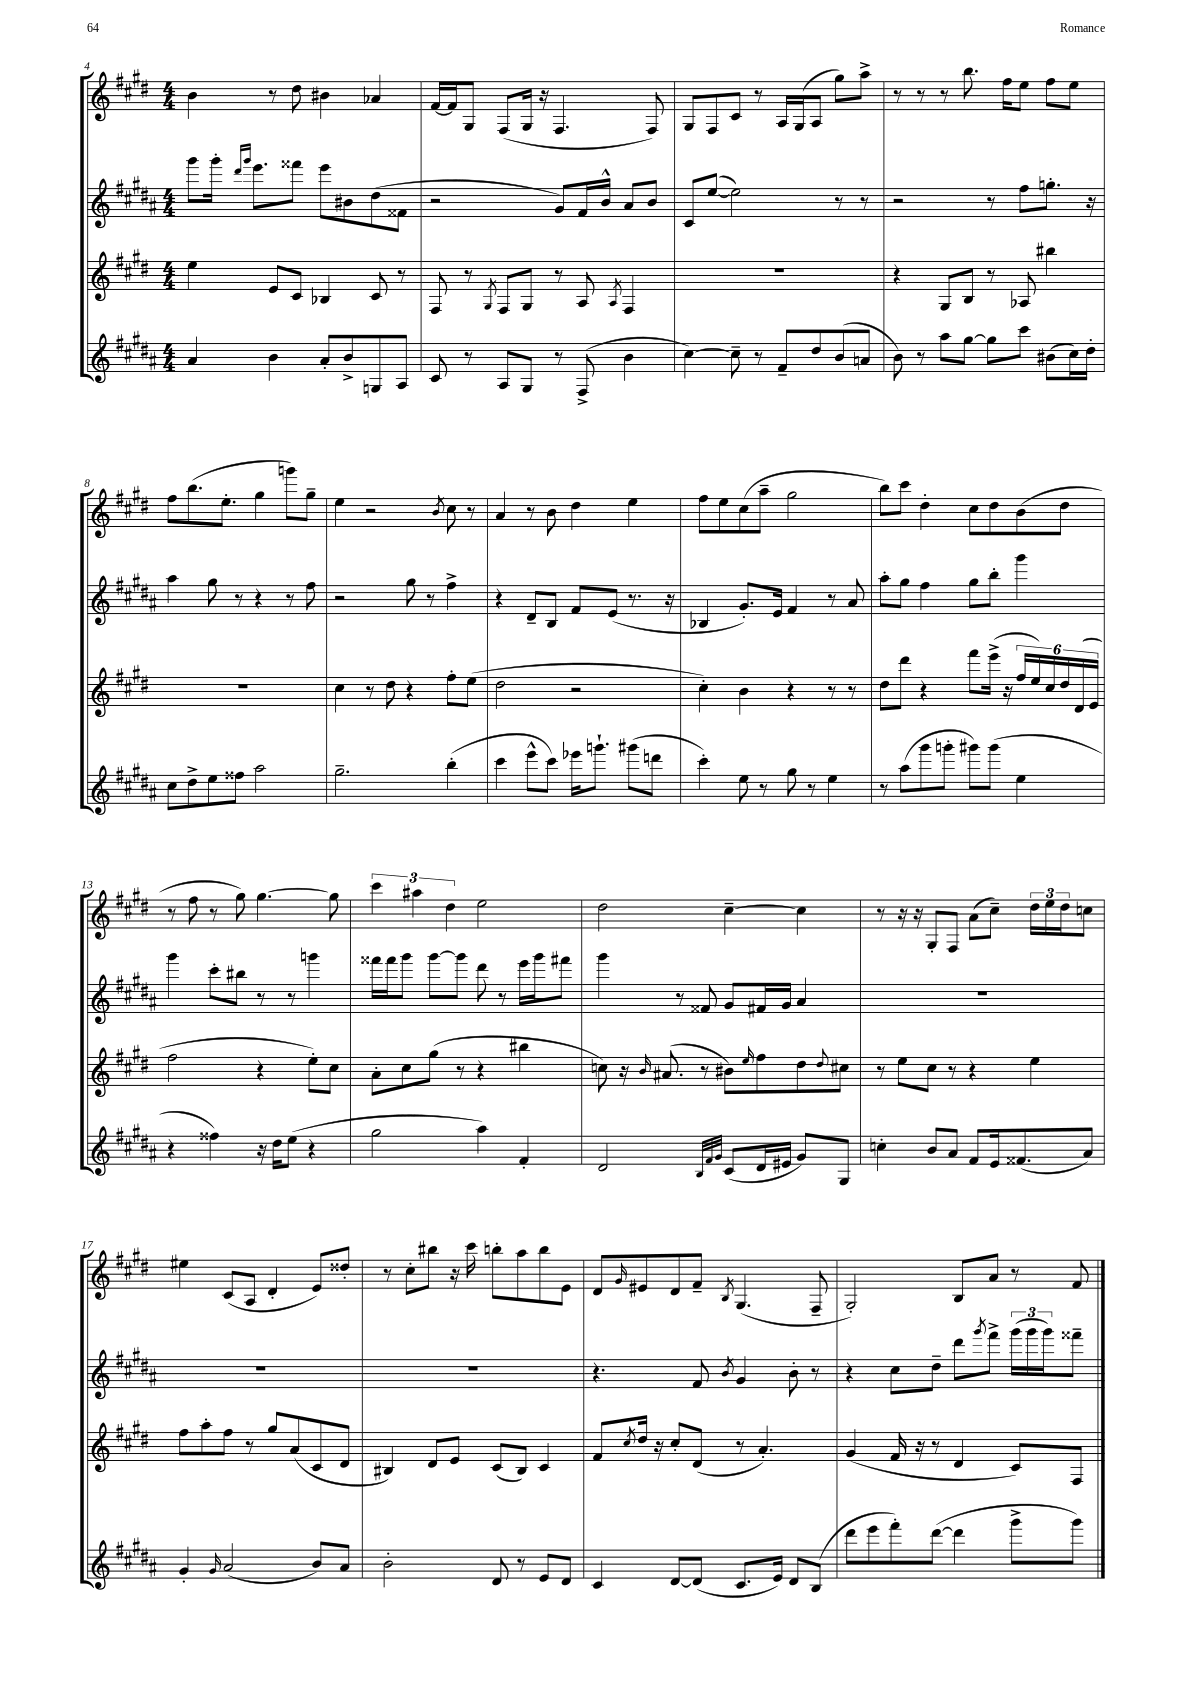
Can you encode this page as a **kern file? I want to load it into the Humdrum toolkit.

**kern	**kern	**kern	**kern
*staff4	*staff3	*staff2	*staff1
*clefG2	*clefG2	*clefG2	*clefG2
*k[f#c#g#d#a#]	*k[f#c#g#d#]	*k[f#c#g#d#a#]	*k[f#c#g#d#]
*M4/4	*M4/4	*M4/4	*M4/4
4a#	4ee	8ggg#	4b
.	.	16ggg#'	.
.	.	16qqddd#	.
.	.	16qqggg#	.
.	.	8.eee	.
4b	8e	.	8r
.	8c#	8fff##	8dd#
8a#'	4B-	8eee	4b#
8b^	.	8b#	.
8G	8c#	(8dd#	4a-
8A#	8r	8f##	.
=	=	=	=
8c#	8F#	2r	[16f#
.	.	.	16f#]
8r	8r	.	8G#
.	8qG#	.	.
8A#	8F#	.	(8F#
8G#	8G#	.	16G#
.	.	.	16r
8r	8r	8g#)	4.F#
(8F#^	8A	16f#	.
.	.	16b^^	.
.	8qA	.	.
4b	4F#	8a#	.
.	.	8b	8F#)
=	=	=	=
[4cc#)	1r	8c#	8G#
.	.	([8ee	8F#
8cc#~]	.	2ee])	8c#
8r	.	.	8r
8f#~	.	.	16A
.	.	.	(16G#
8dd#	.	.	8A
(8b	.	8r	8gg#)
8a	.	8r	8aa^
=	=	=	=
8b)	4r	2r	8r
8r	.	.	8r
8aa#	8G#	.	8r
[8gg#	8B	.	8.bb
8gg#]	8r	8r	.
.	.	.	16ff#
8ccc#	8A-	8ff#	8ee
(8b#	4bb#	8.gg'	8ff#
16cc#)	.	.	8ee
16dd#'	.	16r	.
=	=	=	=
8cc#	1r	4aa#	8ff#
8dd#^	.	.	(8.bb
8ee	.	8gg#	.
.	.	.	8.ee'
8ff##	.	8r	.
2aa#	.	4r	4gg#
.	.	8r	8ggg)
.	.	8ff#	8gg#~
=	=	=	=
2.gg#~	4cc#	2r	4ee
.	8r	.	2r
.	8dd#	.	.
.	4r	8gg#	.
.	.	8r	.
.	.	.	8qb
(4bb'	8ff#'	4ff#^	8cc#
.	(8ee	.	8r
=	=	=	=
4ccc#	2dd#	4r	4a
8eee^^	.	8d#~	8r
8ccc#)	.	8B	8b
16eee-	2r	8f#	4dd#
8.ggg`	.	.	.
.	.	(8e	.
(8ggg#	.	8.r	4ee
8ddd	.	.	.
.	.	16r	.
=	=	=	=
4ccc#')	4cc#')	4B-	8ff#
.	.	.	8ee
8ee	4b	8.g#')	(8cc#
8r	.	.	8aa~
.	.	16e	.
8gg#	4r	4f#	2gg#
8r	.	.	.
4ee	8r	8r	.
.	8r	8a#	.
=	=	=	=
8r	8dd#	8aa#'	8bb)
(8aa#	8ddd#	8gg#	8ccc#
8ggg#	4r	4ff#	4dd#'
8ggg'	.	.	.
8ggg#)	8fff#	8gg#	8cc#
(8ggg#	(16eee^	8bb'	8dd#
.	16r	.	.
4ee	24ff#	4ggg#	(8b
.	24ee)	.	.
.	24cc#	.	.
.	24dd#	.	8dd#
.	(24d#	.	.
.	24e	.	.
=	=	=	=
4r	2ff#	4ggg#	8r
.	.	.	8ff#
4ff##)	.	8ccc#'	8r
.	.	8bb#	8gg#)
16r	4r	8r	[4.gg#
16dd#	.	.	.
(8ee	.	8r	.
4r	8ee')	4ggg	.
.	8cc#	.	8gg#]
=	=	=	=
2gg#	8a'	16fff##	6ccc#
.	.	16fff##	.
.	8cc#	8ggg#	.
.	.	.	6aa#
.	(8gg#	[8ggg#	.
.	.	.	6dd#
.	8r	8ggg#]	.
4aa#)	4r	8ddd#	2ee
.	.	8r	.
4f#'	4bb#	16eee	.
.	.	16ggg#	.
.	.	8fff#	.
=	=	=	=
2d#	8cc)	4ggg#	2dd#
.	16r	.	.
.	16qqb	.	.
.	(8.a#	.	.
.	.	8r	.
.	8r	8f##	.
32qqB	.	.	.
32qqf#	.	.	.
32qqg#	.	.	.
(8c#	8b#)	8g#	[4cc#~
.	16qqee	.	.
16d#	8ff#	16f#	.
16e#	.	16g#	.
8g#)	8dd#	4a#	4cc#]
.	8qqdd#	.	.
8G#	8cc#	.	.
=	=	=	=
4cc'	8r	1r	8r
.	8ee	.	16r
.	.	.	16r
8b	8cc#	.	8G#'
8a#	8r	.	8F#
8f#	4r	.	(8a
16e	.	.	8cc#~)
(8.f##	.	.	.
.	4ee	.	24dd#
.	.	.	24ee
.	.	.	24dd#
8a#)	.	.	8cc
=	=	=	=
4g#'	8ff#	1r	4ee#
.	8aa'	.	.
16qqg#	.	.	.
(2a#	8ff#	.	(8c#
.	8r	.	8A
.	8gg#	.	4d#'
.	(8a	.	.
8b)	8c#	.	8e)
8a#	8d#	.	8dd##'
=	=	=	=
2b'	4B#)	1r	8r
.	.	.	8cc#'
.	8d#	.	8bb#
.	8e	.	16r
.	.	.	16ccc#
8d#	(8c#	.	8bb'
8r	8B#)	.	8aa
8e	4c#	.	8bb
8d#	.	.	8e
=	=	=	=
4c#	8f#	4.r	8d#
.	8qcc#	.	16qqg#
.	16dd#	.	8e#
.	16r	.	.
[8d#	8cc#'	.	8d#
(8d#]	(8d#	8f#	8f#~
.	.	8qb	8qB
8.c#	8r	4g#	(4.G#
.	4.a')	.	.
16e)	.	.	.
8d#	.	8b'	.
(8B	.	8r	8F#~
=	=	=	=
8ddd#	(4g#	4r	2G#')
8eee	.	.	.
8fff#')	16f#	8cc#	.
.	16r	.	.
([8ddd#	8r	8dd#~	.
4ddd#]	4d#	8ddd#	8B
.	.	8qggg#	.
.	.	8fff#^	8a
8ggg#^	8c#)	(24ggg#	8r
.	.	24ggg#	.
.	.	24ggg#)	.
8ggg#)	8F#	8fff##~	8f#
==	==	==	==
*-	*-	*-	*-
